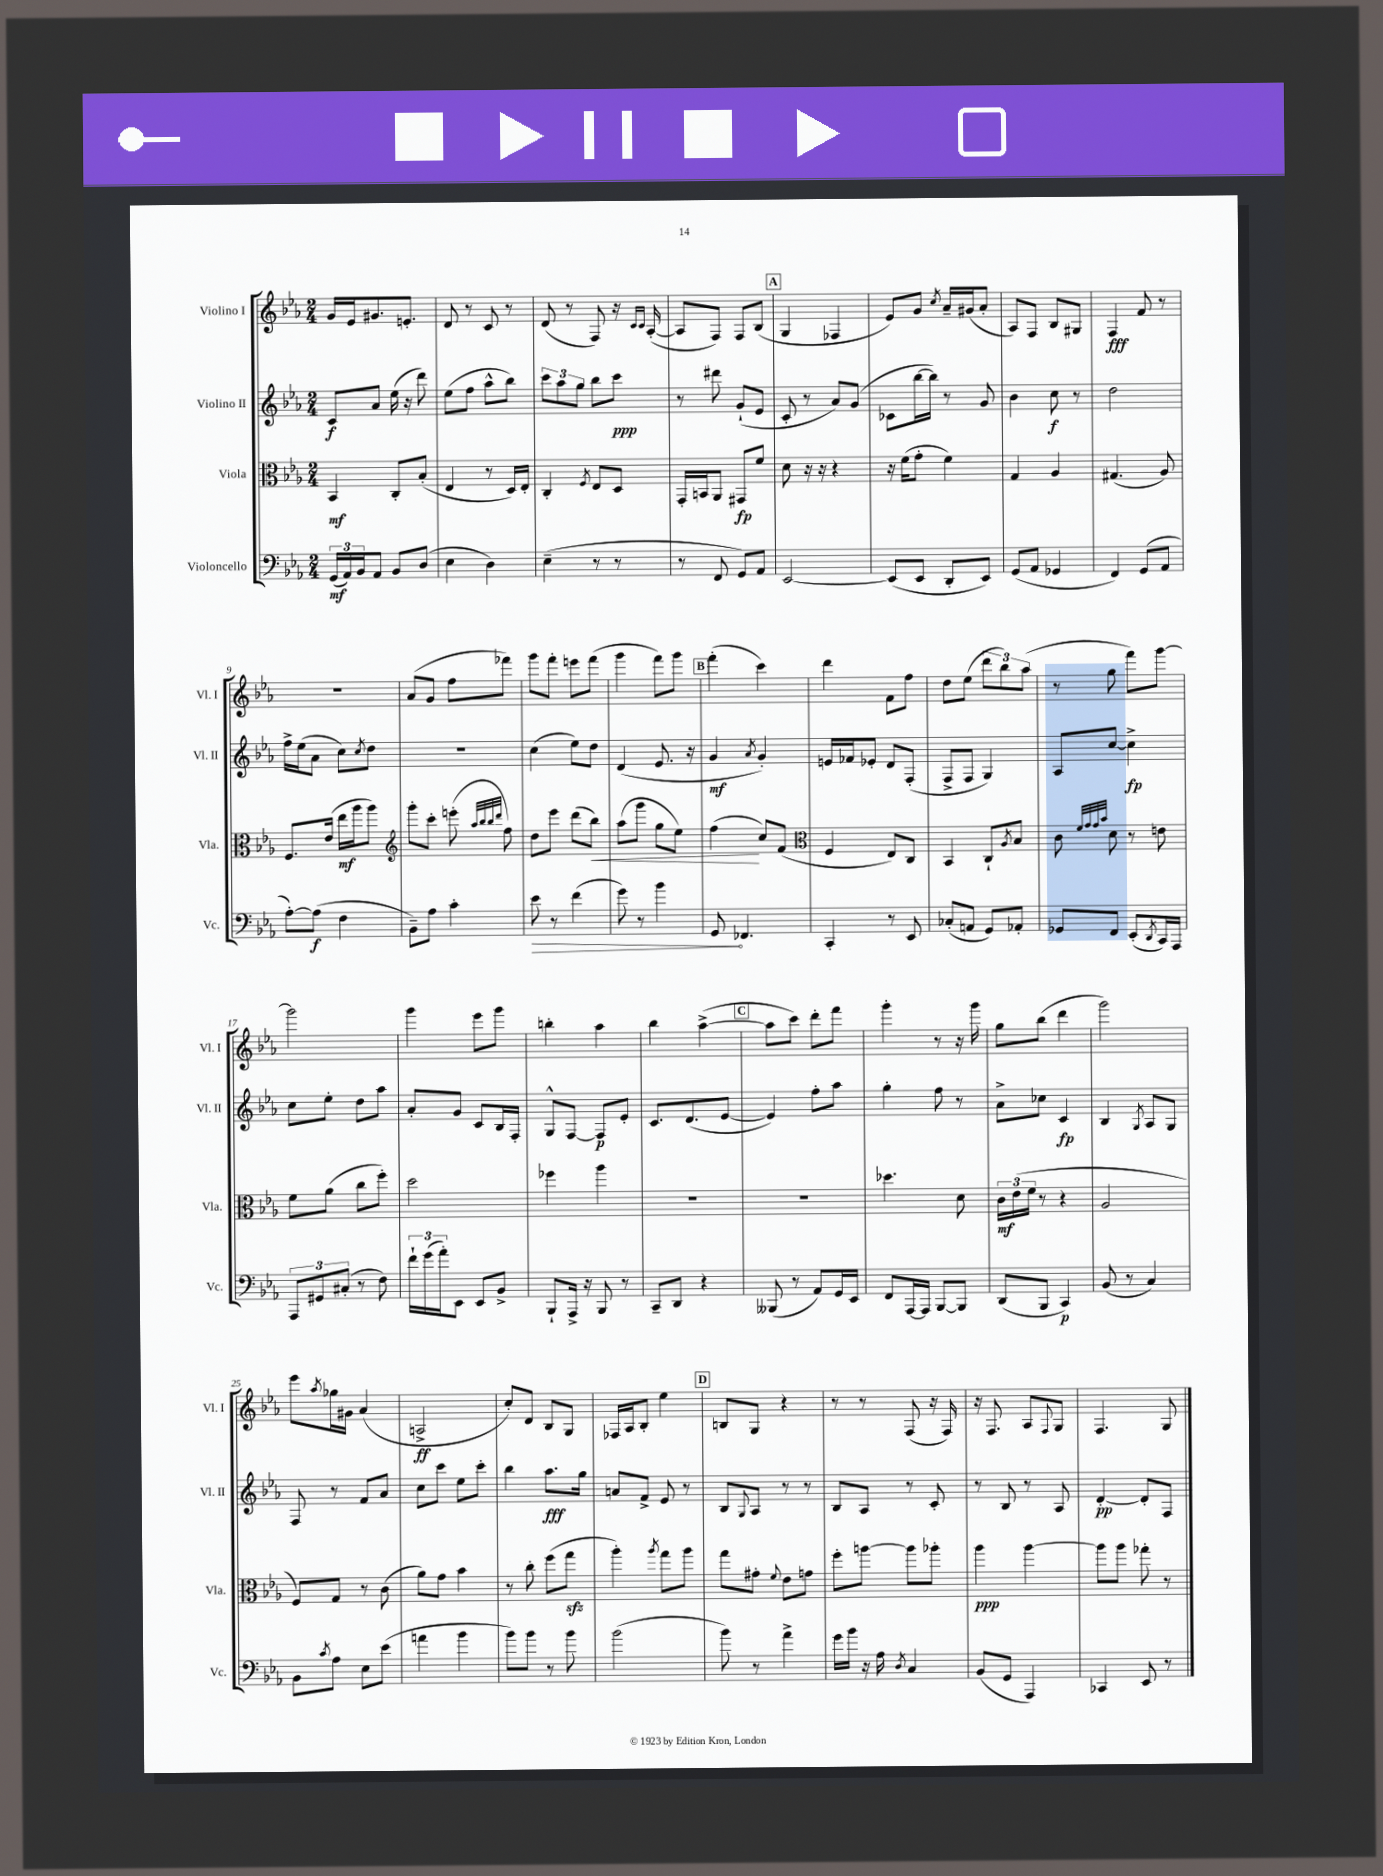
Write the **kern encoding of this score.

**kern	**dynam	**kern	**dynam	**kern	**dynam	**kern	**dynam
*part4	*part4	*part3	*part3	*part2	*part2	*part1	*part1
*staff4	*staff4	*staff3	*staff3	*staff2	*staff2	*staff1	*staff1
*I"Violoncello	*	*I"Viola	*	*I"Violino II	*	*I"Violino I	*
*I'Vc.	*	*I'Vla.	*	*I'Vl. II	*	*I'Vl. I	*
*clefF4	*	*clefC3	*	*clefG2	*	*clefG2	*
*k[b-e-a-]	*	*k[b-e-a-]	*	*k[b-e-a-]	*	*k[b-e-a-]	*
*M2/4	*	*M2/4	*	*M2/4	*	*M2/4	*
=1	=1	=1	=1	=1	=1	=1	=1
(24GG/LL	mf	4BB-/	mf	8c/L	f	16g/LL	.
24AA-/)	.	.	.	.	.	.	.
.	.	.	.	.	.	16e-/J	.
24BB-/J	.	.	.	.	.	.	.
8AA-/J	.	.	.	8a-/J	.	8.g#X/	.
8BB-/L	.	8C'/L	.	(16ee-\	.	.	.
.	.	.	.	16r	.	8.en'/J	.
(8D/J	.	(8B-'/J	.	8ddd\)	.	.	.
=2	=2	=2	=2	=2	=2	=2	=2
4E-\	.	4E-/	.	(8ee-\L	.	8d/	.
.	.	.	.	8ff\J	.	8r	.
4D\)	.	8r	.	8aa-^^\L	.	8c/	.
.	.	16D/LL)	.	8bb-\J)	.	8r	.
.	.	16E-'/JJ	.	.	.	.	.
=3	=3	=3	=3	=3	=3	=3	=3
(4E-~\	.	4C'/	.	12ccc\L	.	(8d/	.
.	.	.	.	12aa-\	.	.	.
.	.	.	.	.	.	8r	.
.	.	.	.	12gg\J	.	.	.
.	.	8qF/	.	.	.	.	.
8r	.	8E-/L	.	8bb-\L	.	8F/)	.
8r	.	8D/J	.	8ccc\J	ppp	16r	.
.	.	.	.	.	.	16qqc/LL	.
.	.	.	.	.	.	16qqc/JJ	.
.	.	.	.	.	.	([16A-'/	.
=4	=4	=4	=4	=4	=4	=4	=4
8r	.	16GG'/LL	.	8r	.	8A-/L]	.
.	.	16BBn/J	.	.	.	.	.
8FF/	.	8AA-/J	.	8ddd#X\	.	8F/J)	.
8GG/L)	.	8GG#X/L	fp	(8g`/L	.	8F/L	.
8AA-/J	.	8f/J	.	8e-/J	.	(8B-/J	.
!!LO:REH:place=s1:t=A
=5	=5	=5	=5	=5	=5	=5	=5
[2EE-/	.	8d\	.	8c'/	.	4G/	.
.	.	16r	.	8r	.	.	.
.	.	16r	.	.	.	.	.
.	.	4r	.	8a-/L)	.	4F-X/	.
.	.	.	.	(8g/J	.	.	.
=6	=6	=6	=6	=6	=6	=6	=6
(8EE-/L]	.	16r	.	8c-X\L	.	8e-/L)	.
.	.	(16f\KL	.	.	.	.	.
8EE-/J	.	8g'\J	.	[16bb-\L	.	8g/J	.
.	.	.	.	16bb-\JJ])	.	.	.
.	.	.	.	.	.	8qcc/	.
8DD'/L	.	4f\)	.	8r	.	16a-~/LL	.
.	.	.	.	.	.	(16g#X/J	.
8EE-/J)	.	.	.	8g/	.	8a-'/J	.
=7	=7	=7	=7	=7	=7	=7	=7
(8GG/L	.	4G/	.	4b-\	.	8A-/L)	.
8AA-/J	.	.	.	.	.	8F/J	.
4GG-X/	.	4A-/	.	8cc\	f	8B-/L	.
.	.	.	.	8r	.	8G#X/J	.
=8	=8	=8	=8	=8	=8	=8	=8
4FF/)	.	(4.G#X/	.	2dd\	.	4F/	fff
(8GG/L	.	.	.	.	.	8f/	.
8AA-/J	.	8A-/)	.	.	.	8r	.
!!LO:LB:g=z
=9	=9	=9	=9	=9	=9	=9	=9
[8A-'\L)	.	8.F/L	.	16ff^\LL	.	2r	.
.	.	.	.	(16ee-\J	.	.	.
(8A-\J]	f	.	.	8a-\J	.	.	.
.	.	(16e-/Jk	.	.	.	.	.
4F\	.	16ee-\LL	mf	8cc\L)	.	.	.
.	.	16aa-\J	.	.	.	.	.
.	.	.	.	8qcc/	.	.	.
.	.	8aa-\J)	.	8dd\J	.	.	.
=10	=10	=10	=10	=10	=10	=10	=10
*	*	*clefG2	*	*	*	*	*
8BB-~\L)	.	8ggg'\L	.	2r	.	(8a-/L	.
8A-\J	.	8ccc'\J	.	.	.	8g/J	.
4c'\	.	(8eeen'\	.	.	.	8ff\L	.
.	.	32qqaa-/LLL	.	.	.	.	.
.	.	32qqbb-/	.	.	.	.	.
.	.	32qqbb-/	.	.	.	.	.
.	.	32qqddd/JJJ	.	.	.	.	.
.	.	8ff\)	.	.	.	8fff-X\J)	.
=11	=11	=11	=11	=11	=11	=11	=11
!	!LO:HP:b	!	!	!	!	!	!
8e-\	>	8dd\L	.	(4cc\	.	8ggg\L	.
8r	.	8eee-\J	.	.	.	8fff'\J	.
(4f\	.	(8ddd\L	.	8ee-\L)	.	8eeen\L	.
!	!	!	!LO:HP:b	!	!	!	!
.	.	8bb-\J)	<	8dd\J	.	(8fff\J	.
=12	=12	=12	=12	=12	=12	=12	=12
8g\)	.	(8aa-\L	.	(4d/	.	4ggg\	.
8r	.	8ggg\J	.	.	.	.	.
4b-\	.	8gg\L	.	8.e-/	.	8fff\L)	.
.	.	8ee-\J)	.	.	.	8ggg\J	.
.	.	.	.	16r	.	.	.
!!LO:REH:place=s1:t=B
=13	=13	=13	=13	=13	=13	=13	=13
8GG/	.	(4ff\	.	4g/	mf	(4fff'\	.
4.FF-X/	]	.	.	.	.	.	.
.	.	.	.	8qa-/	.	.	.
.	.	8cc/L)	[	4g'/)	.	4ccc\)	.
.	.	(8f/J	.	.	.	.	.
=14	=14	=14	=14	=14	=14	=14	=14
*	*	*clefC3	*	*	*	*	*
4CC'/	.	4F/	.	16en/LL	.	4ddd\	.
.	.	.	.	16f-X/J	.	.	.
.	.	.	.	8e-X'/J	.	.	.
8r	.	8E-/L)	.	8d/L	.	8f\L	.
8EE-/	.	8C/J	.	(8F'/J	.	8ff\J	.
=15	=15	=15	=15	=15	=15	=15	=15
(8C-X'/L	.	4BB-/	.	8F^/L	.	8dd\L	.
8AAn/J	.	.	.	8F/J	.	(8ee-\J	.
8GG/L)	.	8C`/L	.	4G/)	.	12ddd\L	.
.	.	.	.	.	.	12bb-\)	.
.	.	8qA-/	.	.	.	.	.
8AA-X'/J	.	8B-/J	.	.	.	.	.
.	.	.	.	.	.	(12aa-\J	.
=16	=16	=16	=16	=16	=16	=16	=16
8GG-X/L	.	8c\	.	8A-/L	.	8r	.
.	.	32qqf/LLL	.	.	.	.	.
.	.	32qqg/	.	.	.	.	.
.	.	32qqg/	.	.	.	.	.
.	.	32qqb-/JJJ	.	.	.	.	.
8FF/J	.	8d\	.	[8cc/J	.	8gg\	.
(8EE-'/L	.	8r	.	4cc^\]	fp	8fff\L)	.
8qDD/	.	.	.	.	.	.	.
16CC/L)	.	8en\	.	.	.	[8ggg\J	.
16AAA-/JJ	.	.	.	.	.	.	.
!!LO:LB:g=z
=17	=17	=17	=17	=17	=17	=17	=17
12AAA-/L	.	8f\L	.	8cc\L	.	2ggg\]	.
12GG#X/	.	.	.	.	.	.	.
.	.	(8a-\J	.	8ee-'\J	.	.	.
(12C#X'/J	.	.	.	.	.	.	.
8r	.	8cc\L	.	8dd\L	.	.	.
8F\)	.	8ff'\J)	.	8aa-\J	.	.	.
=18	=18	=18	=18	=18	=18	=18	=18
24f`\LL	.	2dd\	.	8a-'/L	.	4ggg\	.
(24g\	.	.	.	.	.	.	.
24a-'\J)	.	.	.	.	.	.	.
8EE-\J	.	.	.	8g/J	.	.	.
8EE-/L	.	.	.	8c/L	.	8eee-\L	.
8BB-^/J	.	.	.	16B-/L	.	8ggg\J	.
.	.	.	.	16F'/JJ	.	.	.
=19	=19	=19	=19	=19	=19	=19	=19
8BBB-`/L	.	4ff-X\	.	8G^^/L	.	4bbn'\	.
16AAA-^/Jk	.	.	.	[8F/J	.	.	.
16r	.	.	.	.	.	.	.
8BBB-/	.	4aa-\	.	8F/L]	p	4aa-\	.
8r	.	.	.	8e-'/J	.	.	.
=20	=20	=20	=20	=20	=20	=20	=20
8CC~/L	.	2r	.	8.c/L	.	4bb-\	.
8DD/J	.	.	.	.	.	.	.
.	.	.	.	(8.d/	.	.	.
4r	.	.	.	.	.	([4aa-^\	.
.	.	.	.	[8e-/J	.	.	.
!!LO:REH:place=s1:t=C
=21	=21	=21	=21	=21	=21	=21	=21
(8BBB--X/	.	2r	.	4e-/])	.	8aa-\L]	.
8r	.	.	.	.	.	8ccc\J)	.
8AA-/L)	.	.	.	8ff'\L	.	8ddd'\L	.
16GG/L	.	.	.	8aa-\J	.	8fff\J	.
16EE-/JJ	.	.	.	.	.	.	.
=22	=22	=22	=22	=22	=22	=22	=22
8FF/L	.	4.dd-X\	.	4gg'\	.	4ggg'\	.
[16AAA-/L	.	.	.	.	.	.	.
16AAA-/JJ]	.	.	.	.	.	.	.
[8BBB-/L	.	.	.	8ff\	.	8r	.
8BBB-/J]	.	8d\	.	8r	.	16r	.
.	.	.	.	.	.	16ggg\	.
=23	=23	=23	=23	=23	=23	=23	=23
(8DD/L	.	24c\LL	mf	8a-^\L	.	8gg\L	.
.	.	(24e-\	.	.	.	.	.
.	.	24f\JJ	.	.	.	.	.
8BBB-/J	.	8r	.	8cc-X\J	.	(8bb-\J	.
4CC/)	p	4r	.	4c/	fp	4ddd\	.
=24	=24	=24	=24	=24	=24	=24	=24
(8BB-/	.	2A-/	.	4B-/	.	2ggg\)	.
8r	.	.	.	.	.	.	.
.	.	.	.	8qG/	.	.	.
4C/)	.	.	.	8A-/L	.	.	.
.	.	.	.	8G/J	.	.	.
!!LO:LB:g=z
=25	=25	=25	=25	=25	=25	=25	=25
8BB-\L	.	8F/L)	.	8F/	.	8eee-\L	.
8qc/	.	.	.	.	.	8qaa-/	.
8A-\J	.	8G/J	.	8r	.	16gg-X\L	.
.	.	.	.	.	.	16g#X\JJ	.
8E-\L	.	8r	.	8f/L	.	(4a-/	.
(8e-\J	.	(8c\	.	8a-/J	.	.	.
=26	=26	=26	=26	=26	=26	=26	=26
4an\	.	8a-\L)	.	8cc\L	.	2An^/	ff
.	.	8g\J	.	8ccc\J	.	.	.
4b-\	.	4b-\	.	8ee-\L	.	.	.
.	.	.	.	8ccc'\J	.	.	.
=27	=27	=27	=27	=27	=27	=27	=27
8b-\L)	.	8r	.	4bb-\	.	8cc'/L)	.
8b-\J	.	8cc'\	.	.	.	8d/J	.
8r	.	(8ff\L	.	8.aa-\L	fff	8B-/L	.
8b-\	.	8ggzz\J	.	.	.	8G/J	.
.	.	.	.	16gg\Jk	.	.	.
=28	=28	=28	=28	=28	=28	=28	=28
(2b-\	.	4aa-'\)	.	8an/L	.	16F-X/LL	.
.	.	.	.	.	.	16A-/J	.
.	.	.	.	8f^/J	.	8B-'/J	.
.	.	8qaa-/	.	.	.	.	.
.	.	8gg\L	.	8e-/	.	4ee-\	.
.	.	8aa-\J	.	8r	.	.	.
!!LO:REH:place=s1:t=D
=29	=29	=29	=29	=29	=29	=29	=29
8b-\)	.	8gg\L	.	8B-/L	.	8Bn/L	.
.	.	.	.	8qqG/	.	.	.
8r	.	8g#X'\J	.	8A-/J	.	8G/J	.
.	.	8qqf/	.	.	.	.	.
4a-^\	.	8e-\L	.	8r	.	4r	.
.	.	8gn\J	.	8r	.	.	.
=30	=30	=30	=30	=30	=30	=30	=30
16g\LL	.	8ff'\L	.	8B-/L	.	8r	.
16b-\JJ	.	.	.	.	.	.	.
16r	.	[8aan\J	.	8A-/J	.	8r	.
16A-\	.	.	.	.	.	.	.
8qD/	.	.	.	.	.	.	.
4C/	.	8aa\L]	.	8r	.	(8F/	.
.	.	8aa-X'\J	.	8c'/	.	16r	.
.	.	.	.	.	.	16F/)	.
=31	=31	=31	=31	=31	=31	=31	=31
(8BB-/L	.	4aa-\	ppp	8r	.	16r	.
.	.	.	.	.	.	8.F/	.
8GG/J	.	.	.	8B-/	.	.	.
4AAA-/)	.	[4aa-\	.	8r	.	8A-/L	.
.	.	.	.	.	.	8qqF/	.
.	.	.	.	8A-/	.	8G/J	.
=32	=32	=32	=32	=32	=32	=32	=32
4CC-X/	.	8aa-\L]	.	[4d'/	pp	4.F/	.
.	.	8aa-\J	.	.	.	.	.
8EE-/	.	8gg-X'\	.	8d'/L]	.	.	.
8r	.	8r	.	8F/J	.	8G/	.
==	==	==	==	==	==	==	==
*-	*-	*-	*-	*-	*-	*-	*-
